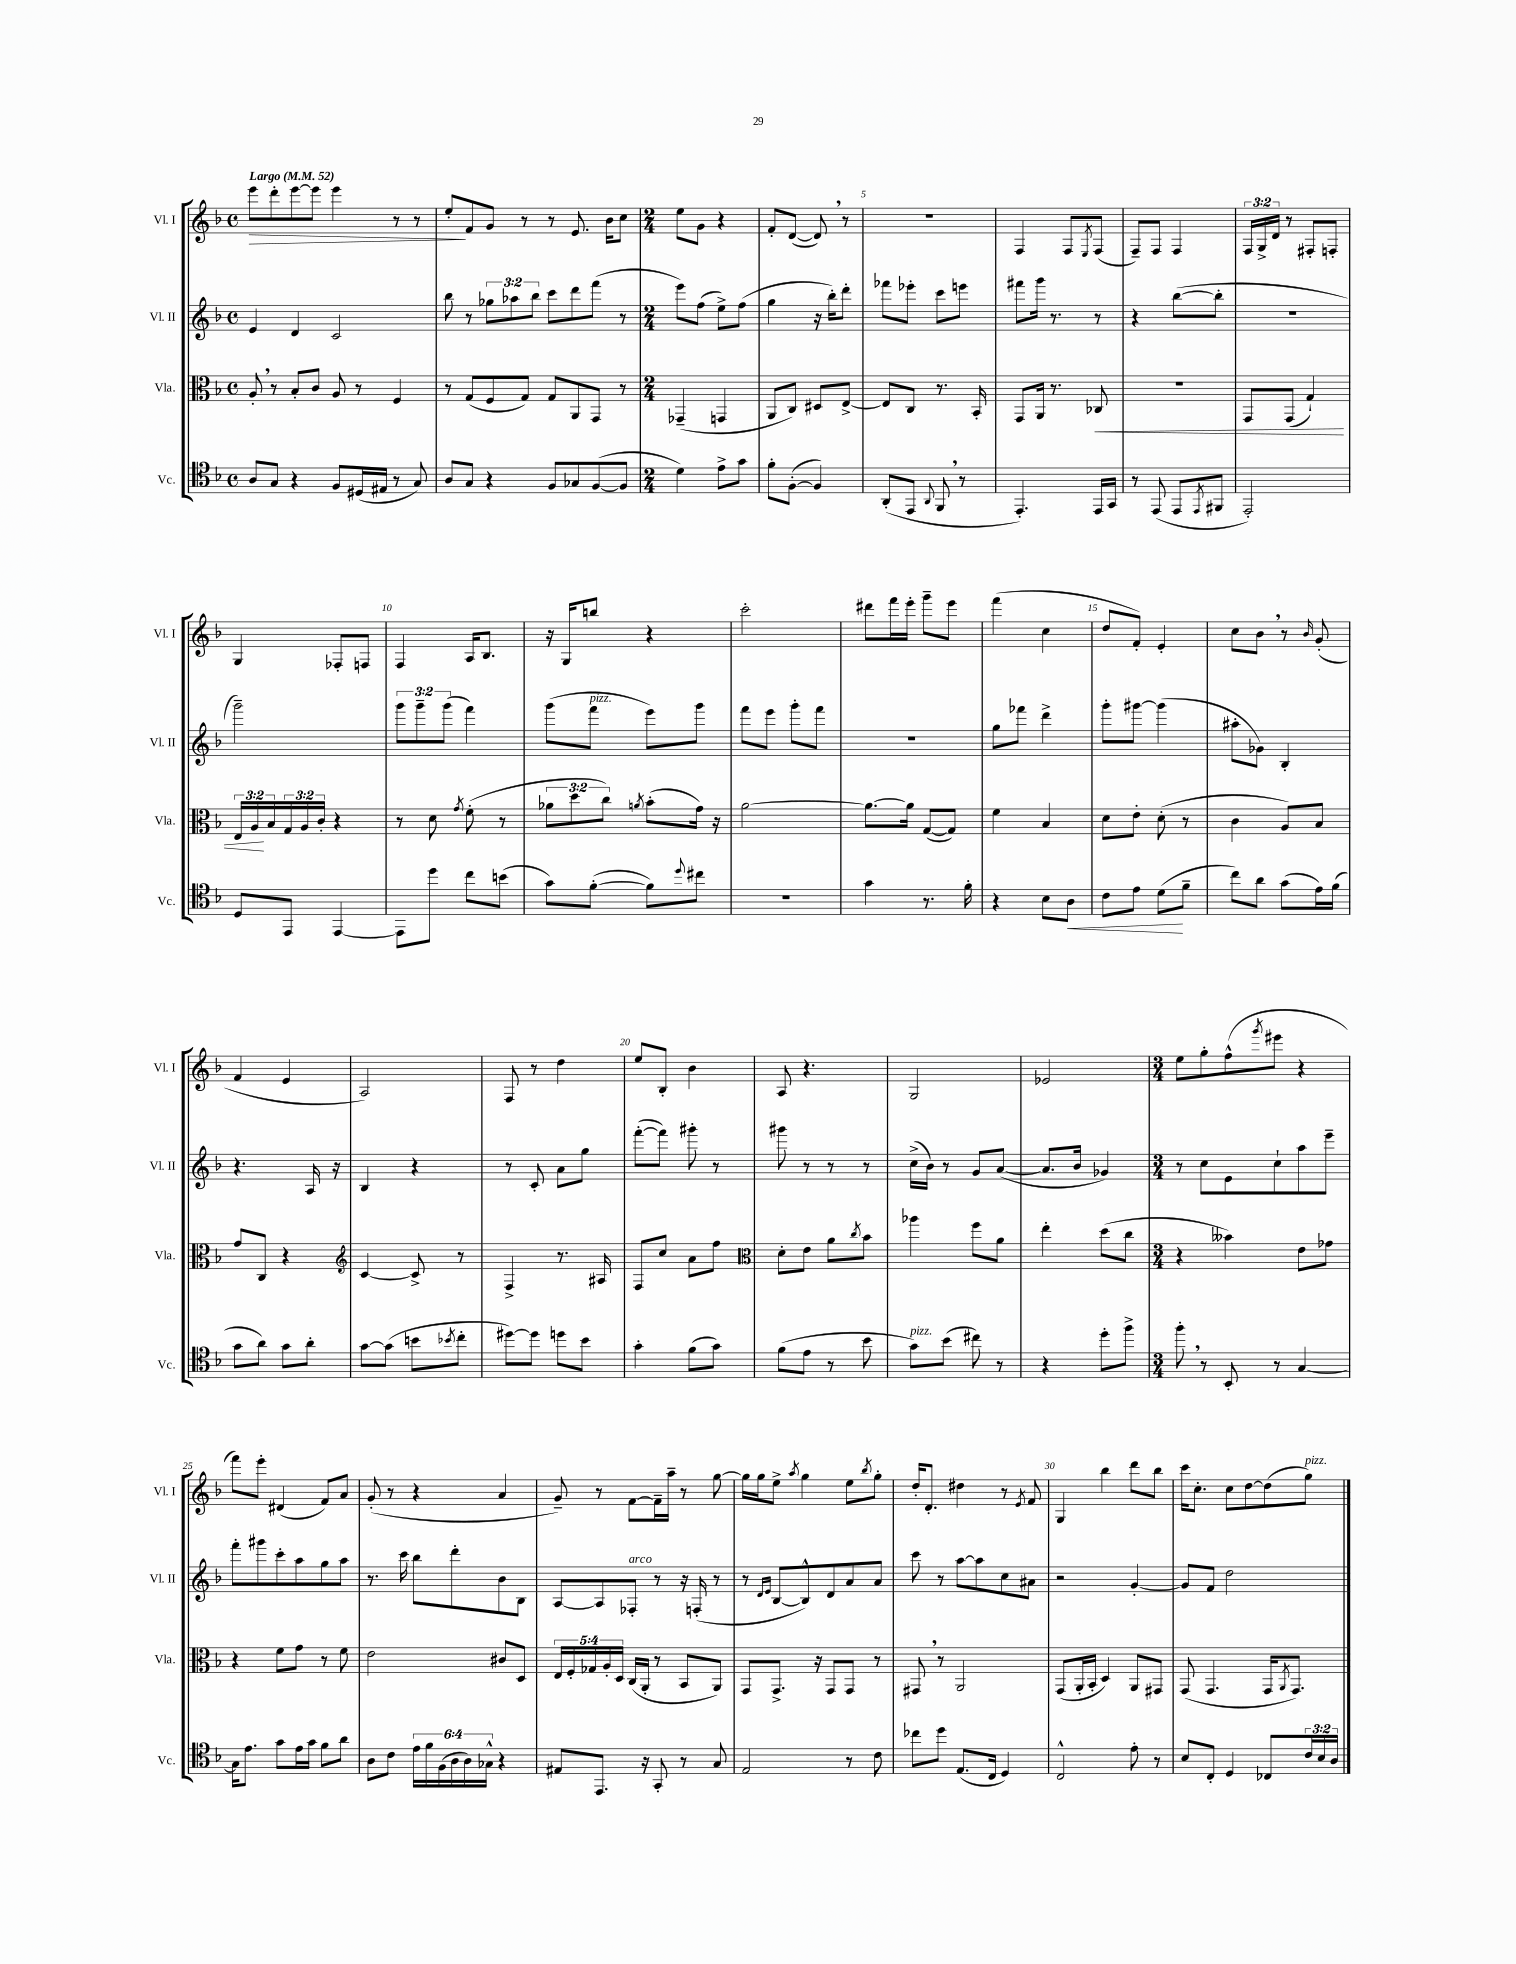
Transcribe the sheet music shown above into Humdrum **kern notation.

**kern	**kern	**kern	**kern
*staff4	*staff3	*staff2	*staff1
*clefC4	*clefC3	*clefG2	*clefG2
*k[b-]	*k[b-]	*k[b-]	*k[b-]
*M4/4	*M4/4	*M4/4	*M4/4
*met(c)	*met(c)	*met(c)	*met(c)
*MM52	*MM52	*MM52	*MM52
8A	8A'	4e	8eee
8G	8r	.	8ddd'
4r	8B-'	4d	[8eee
.	8c	.	8eee]
8F	8A	2c	4eee
(16D#	8r	.	.
16E#	.	.	.
8r	4F	.	8r
8G)	.	.	8r
=	=	=	=
8A	8r	8bb-	8ee'
8G	(8G	8r	8f
4r	8F	12gg-	8g
.	.	12aa-	.
.	8G)	.	8r
.	.	12bb-	.
8F	8G	8ccc	8r
8G-	8AA	8ddd	8.e
([8F	8GG	(8fff	.
.	.	.	16b-
8F]	8r	8r	8cc
=	=	=	=
*M2/4	*M2/4	*M2/4	*M2/4
4d)	(4GG-~	8eee)	8ee
.	.	(8ff	8g
8e^	4GG	8ee^)	4r
8g	.	(8ff	.
=	=	=	=
8f'	8AA	4gg	8f'
([8F'	8C)	.	([8d
4F])	8D#	16r	8d])
.	.	16bb-')	.
.	[8E^	8ddd'	8r
=	=	=	=
(8AA'	8E]	8fff-	2r
8EE	8C	8eee-'	.
8qqAA	.	.	.
8FF	8.r	8ccc	.
8r	.	8eee	.
.	16BB-'	.	.
=	=	=	=
4.EE')	8GG	8fff#	4F
.	16AA	16ggg	.
.	8.r	8.r	.
.	.	.	8F
.	.	.	8qE
16EE	8C-	8r	(8F
16GG	.	.	.
=	=	=	=
8r	2r	4r	8F~)
(8EE	.	.	8F
8EE	.	([8bb-	4F
8qEE	.	.	.
8FF#	.	8bb-']	.
=	=	=	=
2EE')	8GG	2r	24F
.	.	.	24G^
.	.	.	24d
.	(8GG	.	8r
.	4G`)	.	8F#'
.	.	.	8F'
=	=	=	=
8D	24E	2ggg~)	4G
.	24A	.	.
.	24B-	.	.
8EE	24G	.	.
.	24A	.	.
.	24c'	.	.
[4EE	4r	.	8F-'
.	.	.	8F
=	=	=	=
8EE]	8r	12ggg	4F
.	.	12ggg~	.
8dd	8d	.	.
.	.	(12ggg	.
.	8qg	.	.
8cc	(8f'	4fff)	16A
.	.	.	8.B-
(8b	8r	.	.
=	=	=	=
8g)	12a-	(8ggg	16r
.	.	.	16G
.	12dd	.	.
([8f'	.	8fff	8bb
.	12cc)	.	.
.	8qa	.	.
8f])	(8b-'	8eee)	4r
8qqdd	.	.	.
8cc#	16g)	8ggg	.
.	16r	.	.
=	=	=	=
2r	[2a	8fff	2ccc'
.	.	8eee	.
.	.	8ggg'	.
.	.	8fff	.
=	=	=	=
4g	8.a_	2r	8ddd#
.	.	.	16fff
.	16a]	.	16eee'
8.r	([8G	.	8ggg~
.	8G])	.	8eee
16f'	.	.	.
=	=	=	=
4r	4f	8gg	(4fff
.	.	8fff-	.
8B-	4B-	4ddd^	4cc
8A	.	.	.
=	=	=	=
8c	8d	8ggg'	8dd
8e	8e'	[8ggg#	8f')
(8d	(8d'	(4ggg#]	4e'
8f~	8r	.	.
=	=	=	=
8cc)	4c	8aa#'	8cc
8a	.	8g-)	8b-
(8g	8A)	4B-'	8r
.	.	.	16qqb-
16e)	8B-	.	(8g'
(16f	.	.	.
=	=	=	=
8g	8g	4.r	4f
8a)	8C	.	.
8g	4r	.	4e
8a'	.	16A	.
.	.	16r	.
=	=	=	=
*	*clefG2	*	*
[8g	[4c	4B-	2A)
(8g]	.	.	.
8b	8c^]	4r	.
8qb-	.	.	.
8cc'	8r	.	.
=	=	=	=
[8dd#)	4F^	8r	8F
8dd#]	.	8c'	8r
8dd	8.r	8a	4dd
8b-	.	8gg	.
.	16A#	.	.
=	=	=	=
4g'	8F	([8fff'	8ee
.	8cc	8fff])	8B-'
(8f	8a	8ggg#'	4b-
8g)	8ff	8r	.
=	=	=	=
*	*clefC3	*	*
(8f	8d'	8ggg#	8A
8e	8e	8r	4.r
8r	8a	8r	.
.	8qcc	.	.
8b-	8b-	8r	.
=	=	=	=
8g)	4aa-	(16cc^	2G
.	.	16b-)	.
(8b-	.	8r	.
8cc#)	8ff	8g	.
8r	8a	([8a	.
=	=	=	=
4r	4ee'	8.a]	2e-
.	.	16b-	.
8dd'	(8dd	4g-)	.
8ff^	8cc	.	.
=	=	=	=
*M3/4	*M3/4	*M3/4	*M3/4
8ff'	4r	8r	8ee
8r	.	8cc	8gg'
8BB-'	4b--)	8e	(8ff^^
.	.	.	8qggg
8r	.	8cc`	8eee#
[4G	8e	8aa	4r
.	8g-	8eee~	.
=	=	=	=
16G]	4r	8fff'	8fff)
8.e	.	.	.
.	.	8ggg#	8eee'
8g	8f	8ccc'	(4d#
16e	8g	8aa	.
16g	.	.	.
8f	8r	8gg	8f)
8a	8f	8aa	8a
=	=	=	=
8A	2e	8.r	(8g'
8c	.	.	8r
.	.	16ccc	.
24e	.	8bb-	4r
24f	.	.	.
(24F	.	.	.
24A	.	8ddd'	.
24A)	.	.	.
24G-^^	.	.	.
4r	8c#	8b-	4a
.	8D	8B-	.
=	=	=	=
8E#	20E	[8A	8g~)
.	20F'	.	.
.	20G-	.	.
8.EE	.	8A]	8r
.	20A'	.	.
.	20D	.	.
.	(16C	8F-'	[8f
16r	16AA'	.	.
8GG'	8r	8r	16f~]
.	.	.	16aa~
8r	8BB-	16r	8r
.	.	(16F'	.
8G	8AA)	8r	[8gg
=	=	=	=
2E	8GG	8r	16gg]
.	.	.	16gg
.	.	16qqd	.
.	.	16qqe	.
.	8.GG^	[8B-	8ee^
.	.	.	8qaa
.	.	8B-^^])	4gg
.	16r	.	.
.	8GG	8d	.
8r	8GG	8a	8ee
.	.	.	8qbb-
8c	8r	8a	8gg'
=	=	=	=
8cc-	8GG#	8ccc	16dd'
.	.	.	8.d'
8dd	8r	8r	.
(8.E	2AA	[8aa	4dd#
.	.	8aa]	.
16C	.	.	.
4D)	.	8cc	8r
.	.	.	8qe
.	.	8a#	8f
=	=	=	=
2C^^	(8GG	2r	4G
.	16AA'	.	.
.	16BB-'	.	.
.	4D)	.	4bb-
8e'	8AA	[4g'	8ddd
8r	8GG#	.	8bb-
=	=	=	=
8B-	(8GG	8g]	16ccc
.	.	.	8.cc'
8C'	4.GG	8f	.
4D	.	2dd	8cc
.	.	.	[8dd
8C-	16GG	.	(8dd]
.	8qAA	.	.
.	8.GG)	.	.
24c	.	.	8gg)
24B-	.	.	.
24A	.	.	.
==	==	==	==
*-	*-	*-	*-
